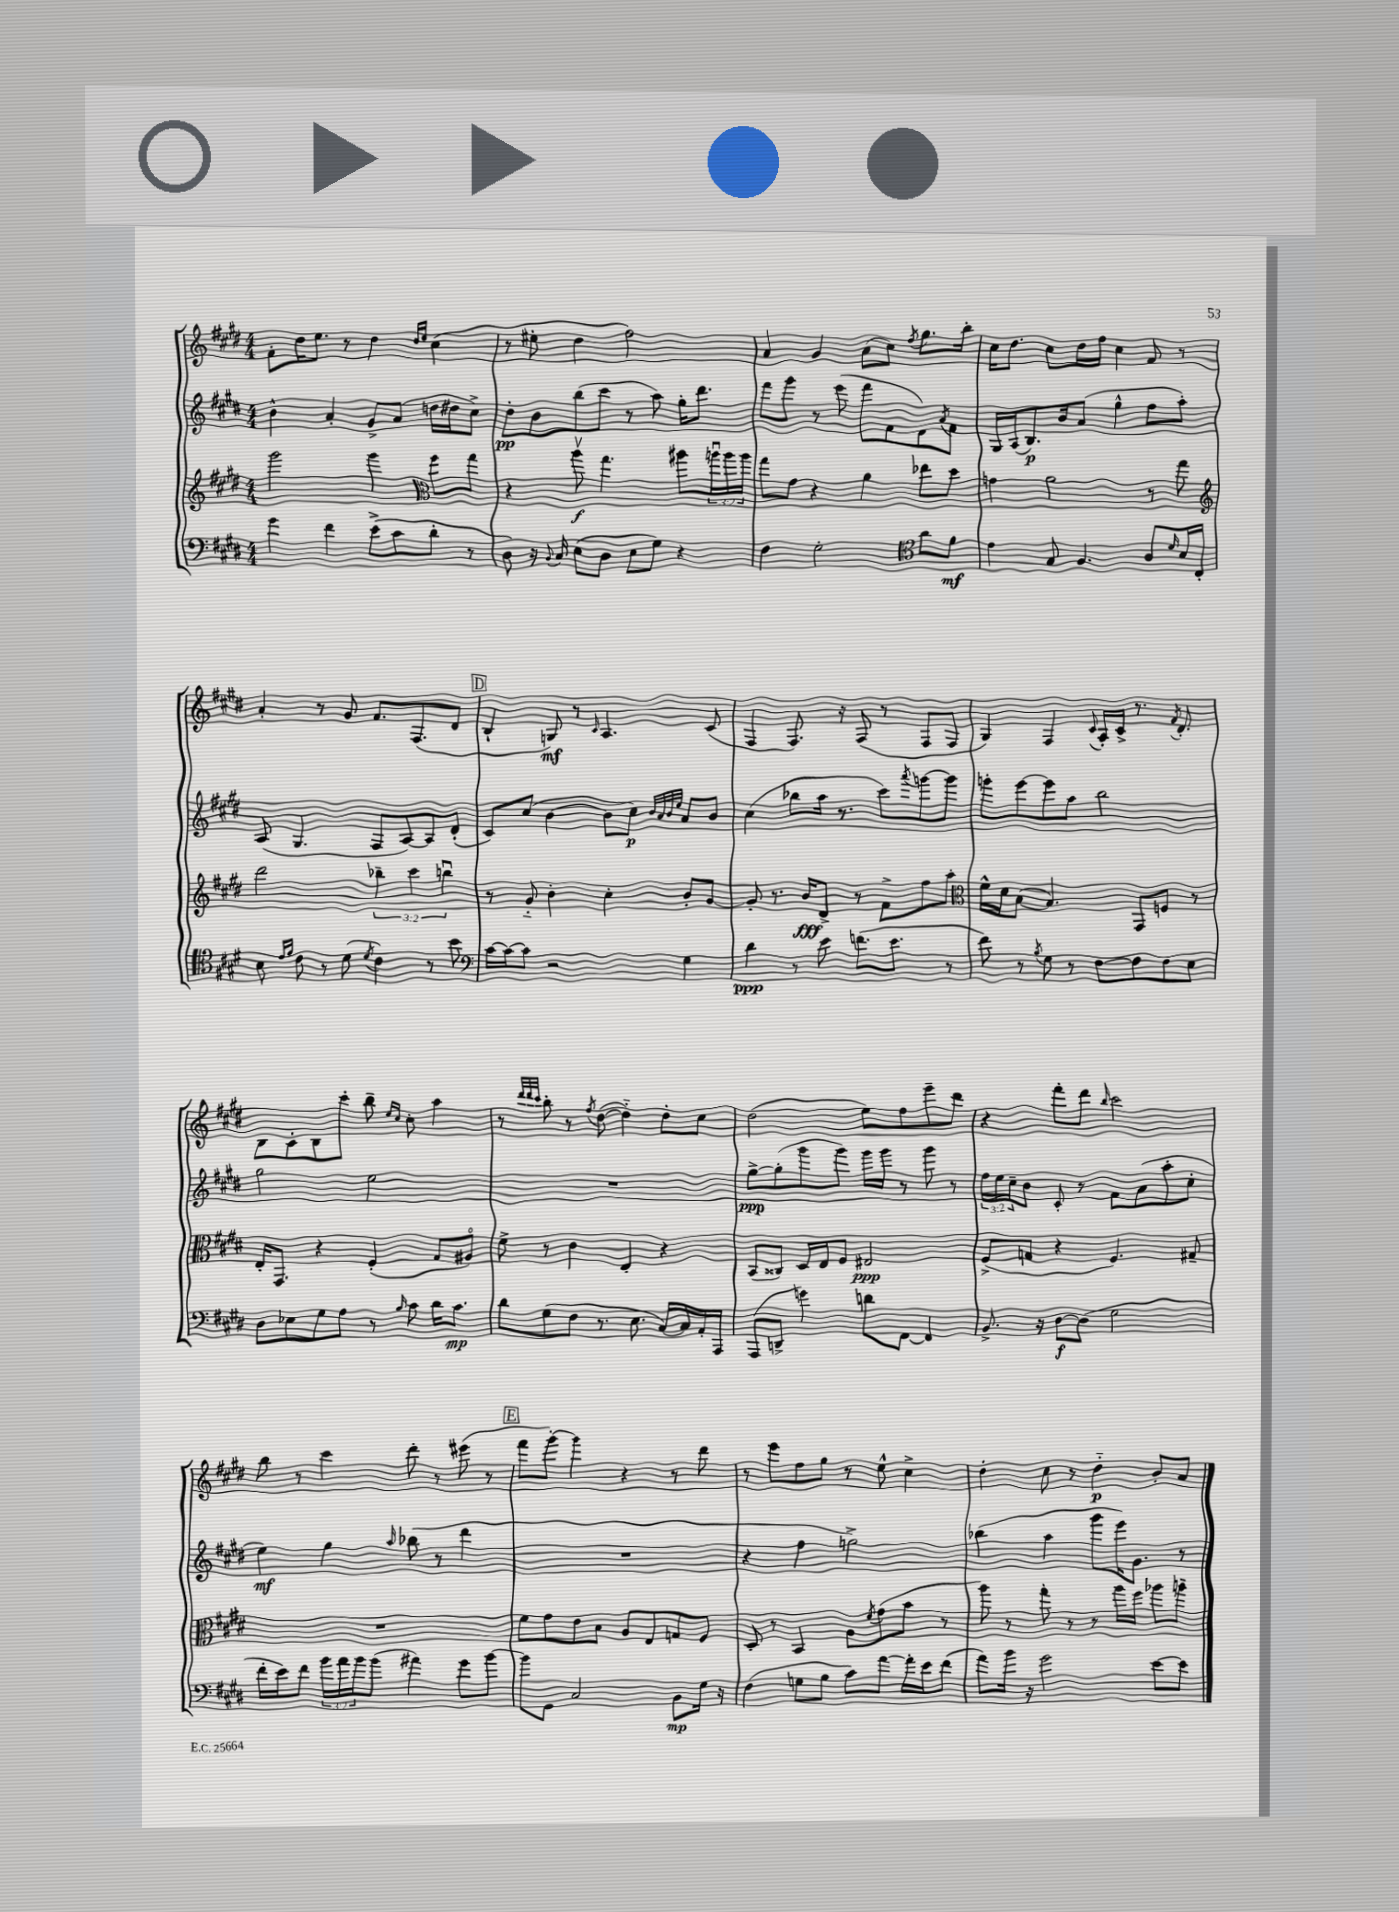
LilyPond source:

<<
\new StaffGroup <<
\new Staff = "s0" {
    \clef treble \key e \major \numericTimeSignature \time 4/4
    fis'8-. dis''16 e''8. r8 dis''4 \grace { dis''16 e''16 } cis''4( |
    r8 eis''8-. dis''4 fis''2) |
    a'4 gis'4 a'8( cis''8) \acciaccatura { fis''8 } gis''8. b''16-. |
    cis''16 dis''8. cis''8 dis''16 fis''16 cis''4 fis'8 r8 |
    a'4-. r8 gis'8 fis'8. fis8.( dis'8 |
    \mark \markup { \box "D" } b4-! g8\mf) r8 \grace { cis'16 } a4. cis'8( |
    fis4 fis8.) r16 fis8( r8 fis8 fis8 |
    gis4) fis4 \appoggiatura { cis'8 } a16-. cis'16-> r8. \acciaccatura { fis'8 } dis'8.-. |
    b8 cis'8-. b8 cis'''8-. b''8-- \grace { e''16 cis''16 } cis''8-. a''4 |
    r8 \grace { dis'''32 dis'''32 cis'''32 } b''8-. r8 \acciaccatura { fis''8 } dis''8~( dis''4-_) dis''8-. cis''8 |
    dis''2( e''8) fis''8 e'''8-- dis'''8 |
    r4 fis'''8-. dis'''8 \grace { b''16 } cis'''2 |
    b''8 r8 cis'''4 dis'''8-. r8 eis'''8( r8 |
    \mark \markup { \box "E" } fis'''8 gis'''8~-.) gis'''4 r4 r8 dis'''8 |
    r8 e'''8 fis''8 gis''8 r8 e''8-^ cis''4-> |
    dis''4-. cis''8 r8 dis''4-_\p b'8-. a'8 \bar "|." |
}
\new Staff = "s1" {
    \clef treble \key e \major \numericTimeSignature \time 4/4 \override Staff.TupletNumber.text = #tuplet-number::calc-fraction-text
    b'4-^ a'4-. gis'8-> a'8( d''16 dis''16 cis''8->) |
    dis''8-.\pp b'8 b''8( cis'''8 r8 a''8) gis''16-. dis'''8. |
    fis'''8 gis'''8 r8 e'''8( fis'''8 fis'8 dis'8) \acciaccatura { a'8 } fis'8 |
    gis16 a16( b8.\p) b'16 a'8( gis''4-^ fis''8 a''8-.) |
    a8( gis4. fis8 a8~) a8 dis'8-.( |
    \mark \markup { \box "D" } cis'8) cis''8( b'4~ b'8 cis''8\p) \grace { b'32 a'32 b'32 e''32 } a'8 b'8 |
    cis''4( bes''8 a''16 r8. cis'''8) \acciaccatura { a'''8 } g'''8~ g'''8 |
    g'''8-. e'''8~ e'''8 a''8 b''2 |
    gis''2 e''2 |
    R1 |
    gis''8~->\ppp gis''8-.( gis'''8 gis'''8) gis'''16 gis'''16 r8 gis'''8 r8 |
    \tuplet 3/2 { fis''16 e''16 cis''16-- } b'8 cis'8-. r8 fis'8 a'8( a''8-. cis''8-. |
    e''4\mf) gis''4 \grace { a''16 } bes''8( r8 dis'''4 |
    \mark \markup { \box "E" } R1 |
    r4 fis''4 g''2->) |
    bes''4( a''4 gis'''8 e'''16) gis'8. r8 \bar "|." |
}
\new Staff = "s2" {
    \clef treble \key e \major \numericTimeSignature \time 4/4 \override Staff.TupletNumber.text = #tuplet-number::calc-fraction-text
    gis'''2 gis'''4 \clef alto fis''8 gis''8 |
    r4 a''8\upbow\f gis''4. ais''8 \tuplet 3/2 { a''16\downbow a''16 a''16 } |
    gis''8 gis'8 r4 a'4 ees''8 dis''8 |
    g'4 a'2 r8 gis''8 |
    \clef treble dis'''2 \tuplet 3/2 { bes''4-- cis'''4 b''4\downbow } |
    \mark \markup { \box "D" } r8 gis'8-_ b'4-. cis''4-. b'8-. gis'8~ |
    gis'8-. r8. b'16\fff dis'8-> r8 fis'8-> fis''8 a''8-. |
    \clef alto fis'16-^ dis'16 b8~( b4.) gis,8 f8 r8 |
    e16-. gis,8. r4 fis4-.( gis8 ais8\flageolet) |
    fis'8-> r8 cis'4 e4-. r4 |
    b,8( cisis8) dis16 e16 fis8 eis2\ppp |
    fis8->( g8 r4 fis4.) gis8-- |
    R1 |
    \mark \markup { \box "E" } fis'8 gis'8 e'8 b8 a8 e8 g8 fis8 |
    dis8-. r8 b,4 a8 \acciaccatura { fis'8 } gis'8( b'8 r8 |
    a''8) r8 gis''8-. r8 r8 a''16 fis''16 aes''8 a''8-- \bar "|." |
}
\new Staff = "s3" {
    \clef bass \key e \major \numericTimeSignature \time 4/4 \override Staff.TupletNumber.text = #tuplet-number::calc-fraction-text
    gis'4 fis'4 e'8->( cis'8 dis'8-. r8 |
    dis8) r16 \appoggiatura { b,8 } cis16 e8( dis8 e8 gis8) r4 |
    fis4 gis2-. \clef tenor a'8 fis'8\mf |
    e'4 gis8 fis4. a8 \grace { dis'16 } b16 cis16-. |
    b8 \grace { e'16 fis'16 } cis'8 r8 dis'8( \acciaccatura { dis'8 } cis'4) r8 b'8 |
    \mark \markup { \box "D" } \clef bass cis'16~ cis'16~ cis'8 r2 gis4 |
    dis'4\ppp r8 e'8 f'8.( e'8. r8 |
    fis'8) r8 \acciaccatura { b8 } gis8 r8 fis8~ fis8 fis8 e8 |
    dis8 ees8 gis8 a8 r8 \grace { b16 } cis'8 dis'16 cis'8.\mp |
    dis'8 gis8( fis8 r8. e8. cis16~) cis16 a,16-. a,,16 |
    a,,8( d,8-> g'4) d'8 fis,8~ fis,4 |
    b,8.-> r16 dis8~\f dis8( gis2 |
    fis'16-. e'16) fis'8 \tuplet 3/2 { b'16 a'16 b'16 } b'8( ais'4) gis'8 b'8~ |
    \mark \markup { \box "E" } b'8 gis,8 cis2 b,8\mp gis16 r16 |
    fis4( g8 b8 cis'8) a'8~ a'16-. e'16 fis'8( |
    a'8) b'16 r16 gis'2 e'8~ e'8 \bar "|." |
}
>>
>>
\layout { \context { \Score \remove "Bar_number_engraver" } }
